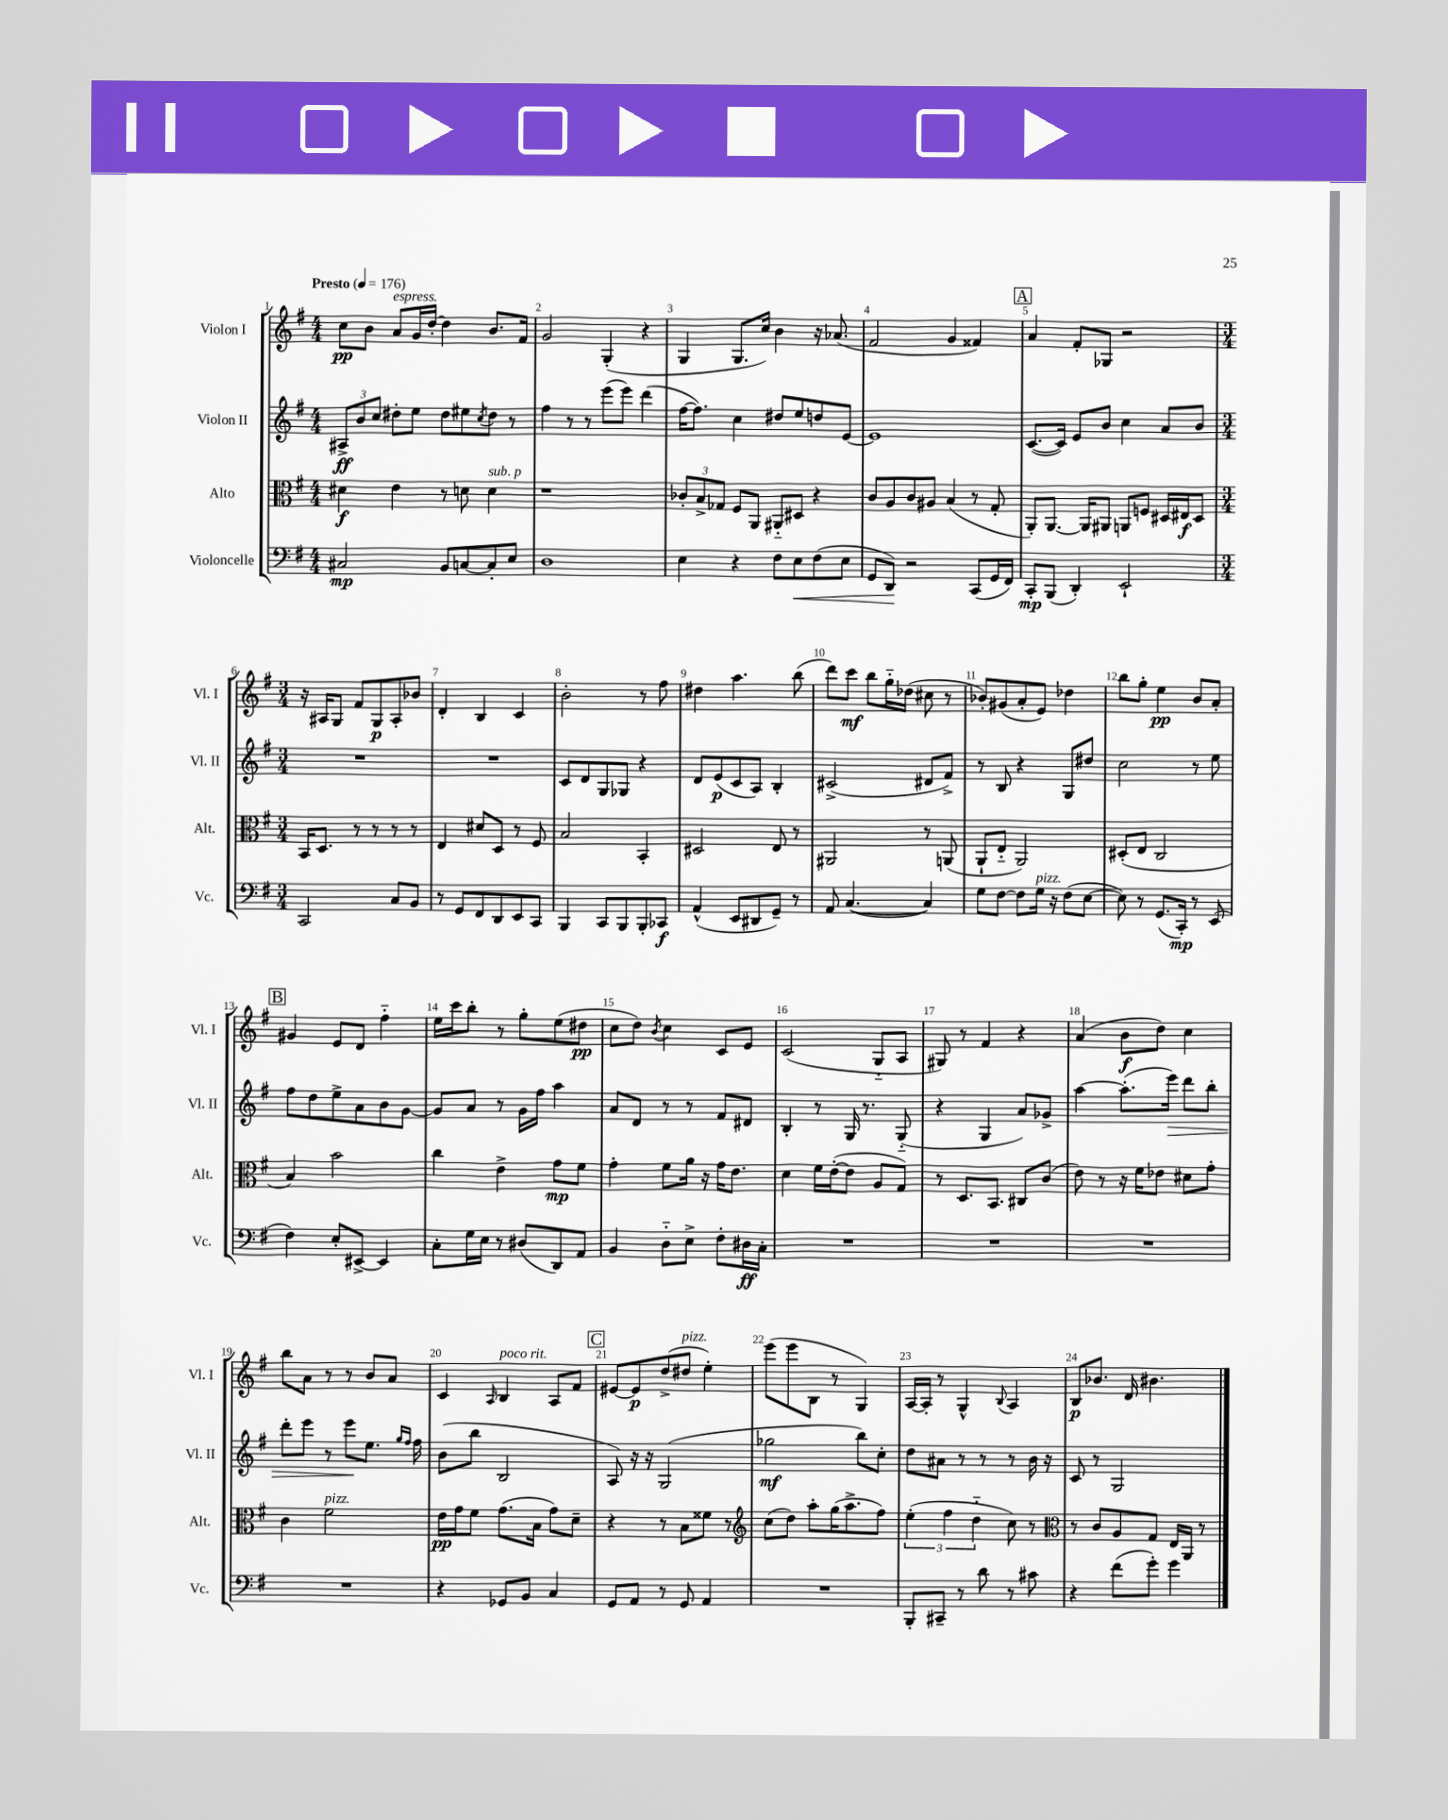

**kern	**dynam	**kern	**dynam	**kern	**dynam	**kern	**dynam
*part4	*part4	*part3	*part3	*part2	*part2	*part1	*part1
*staff4	*staff4	*staff3	*staff3	*staff2	*staff2	*staff1	*staff1
*I"Violoncelle	*	*I"Alto	*	*I"Violon II	*	*I"Violon I	*
*I'Vc.	*	*I'Alt.	*	*I'Vl. II	*	*I'Vl. I	*
*clefF4	*	*clefC3	*	*clefG2	*	*clefG2	*
*k[f#]	*	*k[f#]	*	*k[f#]	*	*k[f#]	*
*M4/4	*	*M4/4	*	*M4/4	*	*M4/4	*
*MM176	*	*MM176	*	*MM176	*	*MM176	*
=1	=1	=1	=1	=1	=1	=1	=1
!	!	!	!	!	!	!LO:TX:a:B:t=Presto	!
2C#X/	mp	4d#X\	f	12A#X^/L	ff	8cc\L	pp
.	.	.	.	12b/	.	.	.
.	.	.	.	.	.	8b\J	.
.	.	.	.	12cc/J	.	.	.
!	!	!	!	!	!	!LO:TX:a:i:t=espress.	!
.	.	4e\	.	8dd#X'\L	.	8a/L	.
.	.	.	.	8ee\J	.	16g/L	.
.	.	.	.	.	.	[16dd'/JJ	.
8BB/L	.	8r	.	8dd#\L	.	4dd\]	.
[8Cn/	.	8dn\	.	8ee#X\	.	.	.
.	.	.	.	8qcc/	.	.	.
!	!	!LO:TX:a:i:t=sub. p	!	!	!	!	!
8C'/]	.	4d\	.	8dd#\J	.	8.b/L	.
8E/J	.	.	.	8r	.	.	.
.	.	.	.	.	.	16f#/Jk	.
=2	=2	=2	=2	=2	=2	=2	=2
1D	.	1r	.	4ff#\	.	2g/	.
.	.	.	.	8r	.	.	.
.	.	.	.	8r	.	.	.
.	.	.	.	(8eee\L	.	(4G'/	.
.	.	.	.	8eee\J)	.	.	.
.	.	.	.	(4ddd\	.	4r	.
=3	=3	=3	=3	=3	=3	=3	=3
4E\	.	12c-X'/L	.	[16ff#\KL	.	4G/	.
.	.	.	.	8.ff#\J])	.	.	.
.	.	12B^/	.	.	.	.	.
.	.	12G-X/J	.	.	.	.	.
4r	.	8F#/L	.	4cc\	.	8.G/L	.
.	.	8AA/J	.	.	.	.	.
.	.	.	.	.	.	16cc/Jk)	.
8F#\L	.	8AA#X/L	.	8dd#X/L	.	4b\	.
!	!LO:HP:b	!	!	!	!	!	!
8E\	<	8D#X/J	.	8ee/	.	.	.
(8F#\	.	4r	.	8ddn/	.	16r	.
.	.	.	.	.	.	(8.a-X/	.
8E\J	.	.	.	[8e/J	.	.	.
=4	=4	=4	=4	=4	=4	=4	=4
8GG/L	.	8c/L	.	1e]	.	2f#/	.
8DD/J)	.	8A/	.	.	.	.	.
2r	[	8c/	.	.	.	.	.
.	.	8A#X/J	.	.	.	.	.
.	.	(4B/	.	.	.	4g/	.
(8CC/L	.	8r	.	.	.	4f##X/)	.
16GG/L	.	8G'/	.	.	.	.	.
16FF#/JJ)	.	.	.	.	.	.	.
!!LO:REH:place=s1:t=A
=5	=5	=5	=5	=5	=5	=5	=5
8CC'/L	mp	8AA'/L)	.	([8.c/L	.	4a/	.
(8BBB/J	.	[8.AA/J	.	.	.	.	.
.	.	.	.	16c/Jk])	.	.	.
4DD'/)	.	.	.	8e/L	.	8f#'/L	.
.	.	16AA/KL]	.	.	.	.	.
.	.	8AA#X/J	.	8b/J	.	8G-X/J	.
2EE`/	.	8AAn/L	.	4cc\	.	2r	.
.	.	8Fn/J	.	.	.	.	.
.	.	16D#X/LL	.	8a/L	.	.	.
.	.	16E#X/J	f	.	.	.	.
.	.	8D#/J	.	8b/J	.	.	.
!!LO:LB:g=z
=6	=6	=6	=6	=6	=6	=6	=6
*M3/4	*	*M3/4	*	*M3/4	*	*M3/4	*
2CC/	.	16BB/KL	.	2.r	.	16r	.
.	.	8.D/J	.	.	.	16A#X/KL	.
.	.	.	.	.	.	8G/J	.
.	.	8r	.	.	.	8f#/L	.
.	.	8r	.	.	.	8G/	p
8C/L	.	8r	.	.	.	8A#'/	.
8BB/J	.	8r	.	.	.	8b-X/J	.
=7	=7	=7	=7	=7	=7	=7	=7
8r	.	4E/	.	2.r	.	4d'/	.
8GG/L	.	.	.	.	.	.	.
8FF#/	.	8d#X/L	.	.	.	4B/	.
8DD/	.	8D/J	.	.	.	.	.
8EE/	.	8r	.	.	.	4c/	.
8CC/J	.	8F#/	.	.	.	.	.
=8	=8	=8	=8	=8	=8	=8	=8
4BBB/	.	2B/	.	8c/L	.	2b'\	.
.	.	.	.	8d/	.	.	.
8CC/L	.	.	.	8G/	.	.	.
8BBB/	.	.	.	8G-X/J	.	.	.
8BBB'/	.	4BB'/	.	4r	.	8r	.
8CC-X/J	f	.	.	.	.	8ff#\	.
=9	=9	=9	=9	=9	=9	=9	=9
(4AA^^/	.	2D#X/	.	8d/L	.	4dd#X\	.
.	.	.	.	(8e/	p	.	.
8EE/L	.	.	.	8c/	.	4.aa\	.
8DD#X/	.	.	.	8A/J)	.	.	.
8GG~/J)	.	8E/	.	4B'/	.	.	.
8r	.	8r	.	.	.	(8bb\	.
=10	=10	=10	=10	=10	=10	=10	=10
8AA/	.	2AA#X/	.	(2c#X^/	.	8ddd\L)	.
([4.C/	.	.	.	.	.	8ccc\J	mf
.	.	.	.	.	.	8bb\L	.
.	.	.	.	.	.	16gg\L	.
.	.	.	.	.	.	(16dd-X\JJ	.
4C/])	.	8r	.	8d#X/L	.	8cc#X\	.
.	.	(8AAn/	.	8f#^/J)	.	8r	.
=11	=11	=11	=11	=11	=11	=11	=11
8G\L	.	8AA`/L	.	8r	.	8b-X'/L)	.
[8F#\J	.	8E/J	.	8B/	.	(8g#X/	.
8F#\L]	.	2AA/)	.	4r	.	8a'/	.
!LO:TX:a:i:t=pizz.	!	!	!	!	!	!	!
16G\Jk	.	.	.	.	.	8e/J)	.
16r	.	.	.	.	.	.	.
(8F#\L	.	.	.	8G/L	.	4dd-X\	.
[8E\J	.	.	.	8dd#X/J	.	.	.
=12	=12	=12	=12	=12	=12	=12	=12
8E\])	.	(8D#X'/L	.	2cc\	.	8bb\L	.
8r	.	8E/J	.	.	.	8gg'\J	.
(8.GG/L	.	2C/	.	.	.	4ee\	pp
16CC'/Jk)	mp	.	.	.	.	.	.
8r	.	.	.	8r	.	8b/L	.
(8EE/	.	.	.	8ee\	.	8a'/J	.
!!LO:LB:g=z
!!LO:REH:place=s1:t=B
=13	=13	=13	=13	=13	=13	=13	=13
4F#\)	.	4B/)	.	8ff#\L	.	4g#X/	.
.	.	.	.	8dd\	.	.	.
8E'/L	.	2b\	.	8ee^\	.	8e/L	.
[8EE#X^/J	.	.	.	8a\	.	8d/J	.
4EE#/]	.	.	.	8b\	.	4ff#\	.
.	.	.	.	[8g\J	.	.	.
=14	=14	=14	=14	=14	=14	=14	=14
8C'\L	.	4cc\	.	8g/L]	.	16ee\LL	.
.	.	.	.	.	.	16ccc\J	.
16G\L	.	.	.	8a/J	.	8bb'\J	.
16E\JJ	.	.	.	.	.	.	.
8r	.	4e^\	.	8r	.	8r	.
(8D#X/L	.	.	.	16g\LL	.	8gg'\L	.
.	.	.	.	16ff#\JJ	.	.	.
8DD/)	.	8g\L	mp	4aa\	.	(8ee\	.
8AA/J	.	8f#\J	.	.	.	8dd#X\J	pp
=15	=15	=15	=15	=15	=15	=15	=15
4BB/	.	4g'\	.	8a/L	.	8cc\L	.
.	.	.	.	8d/J	.	8dd\J)	.
.	.	.	.	.	.	8qb/	.
8D\L	.	8f#\L	.	8r	.	4cc\	.
8E^\J	.	16a\Jk	.	8r	.	.	.
.	.	16r	.	.	.	.	.
8F#'\L	.	16g\KL	.	8f#/L	.	8c/L	.
.	.	8.e\J	.	.	.	.	.
16D#X\L	ff	.	.	8d#X/J	.	8e/J	.
16C'\JJ	.	.	.	.	.	.	.
=16	=16	=16	=16	=16	=16	=16	=16
2.r	.	4d\	.	4B'/	.	(2c/	.
.	.	16f#\LL	.	8r	.	.	.
.	.	([16e'\J	.	.	.	.	.
.	.	8e\J]	.	16G/	.	.	.
.	.	.	.	8.r	.	.	.
.	.	8A/L	.	.	.	8G/L	.
.	.	8G/J)	.	(8G/	.	8A/J	.
=17	=17	=17	=17	=17	=17	=17	=17
2.r	.	8r	.	4r	.	8G#X/)	.
.	.	8.D/L	.	.	.	8r	.
.	.	.	.	4G/	.	4f#/	.
.	.	8.BB/J	.	.	.	.	.
.	.	8C#X/L	.	8a/L)	.	4r	.
.	.	(8c/J	.	8g-X^/J	.	.	.
=18	=18	=18	=18	=18	=18	=18	=18
2.r	.	8e\)	.	[4aa\	.	(4a/	.
.	.	8r	.	.	.	.	.
.	.	16r	.	(8.aa'\L]	.	8b\L	f
.	.	16f#\KL	.	.	.	.	.
.	.	8e-X\J	.	.	.	8dd\J)	.
!	!	!	!	!	!LO:HP:b	!	!
.	.	.	.	16eee\Jk)	>	.	.
.	.	8d#X\L	.	8ddd\L	.	4cc\	.
.	.	8g'\J	.	8bb'\J	.	.	.
!!LO:LB:g=z
=19	=19	=19	=19	=19	=19	=19	=19
2.r	.	4c\	.	8ddd'\L	.	8bb\L	.
.	.	.	.	8eee\J	.	8a\J	.
!	!	!LO:TX:a:i:t=pizz.	!	!	!	!	!
.	.	2f#\	.	8r	.	8r	.
.	.	.	.	8eee\L	.	8r	.
.	.	.	.	8.ee\J	]	8b/L	.
.	.	.	.	.	.	8a/J	.
.	.	.	.	16qqgg/LL	.	.	.
.	.	.	.	16qqff#/JJ	.	.	.
.	.	.	.	16ff#\	.	.	.
=20	=20	=20	=20	=20	=20	=20	=20
4r	.	16e\LL	pp	(8b\L	.	4c/	.
.	.	16g\J	.	.	.	.	.
.	.	8f#\J	.	8bb\J	.	.	.
.	.	.	.	.	.	16qqA/	.
!	!	!	!	!	!	!LO:TX:a:i:t=poco rit.	!
8GG-X/L	.	(8.g\L	.	2B/	.	4B/	.
8BB/J	.	.	.	.	.	.	.
.	.	16B\Jk	.	.	.	.	.
4C/	.	8g\L)	.	.	.	8A/L	.
.	.	8d~\J	.	.	.	8f#/J	.
!!LO:REH:place=s1:t=C
=21	=21	=21	=21	=21	=21	=21	=21
8GG/L	.	4r	.	8A/)	.	[8e#X/L	.
8AA/J	.	.	.	16r	.	8e#/]	p
.	.	.	.	16r	.	.	.
8r	.	8r	.	(2G/	.	(8dd^/	.
!	!	!	!	!	!	!LO:TX:a:i:t=pizz.	!
8GG/	.	8B\L	.	.	.	8dd#X/J	.
4AA/	.	8f##X\J	.	.	.	4ee'\)	.
.	.	8r	.	.	.	.	.
=22	=22	=22	=22	=22	=22	=22	=22
*	*	*clefG2	*	*	*	*	*
2.r	.	(8cc\L	.	2gg-X\	mf	(8eee\L	.
.	.	8dd\J)	.	.	.	8eee\	.
.	.	8aa'\L	.	.	.	8B\J	.
.	.	(16gg\K	.	.	.	8r	.
.	.	8.aa^\	.	.	.	.	.
.	.	.	.	8bb\L)	.	4G/)	.
.	.	8ff#\J)	.	8cc'\J	.	.	.
=23	=23	=23	=23	=23	=23	=23	=23
8BBB'/L	.	(6ee'\	.	8dd\L	.	[16A/LL	.
.	.	.	.	.	.	16A'/JJ]	.
8CC#X~/J	.	.	.	8a#X\J	.	8r	.
.	.	6ff#\	.	.	.	.	.
8r	.	.	.	8r	.	4G^^/	.
.	.	6dd\	.	.	.	.	.
8d\	.	.	.	8r	.	.	.
.	.	.	.	.	.	8qqB/	.
8r	.	8cc\)	.	8r	.	4A/	.
8c#X\	.	8r	.	16b\	.	.	.
.	.	.	.	16r	.	.	.
=24	=24	=24	=24	=24	=24	=24	=24
*	*	*clefC3	*	*	*	*	*
4r	.	8r	.	8c/	.	8B/L	p
.	.	8c/L	.	8r	.	8.b-X/J	.
(8f#\L	.	8A/	.	2G/	.	.	.
.	.	.	.	.	.	16d/	.
8g'\J)	.	8G/J	.	.	.	4.b#X\	.
4g\	.	16E/LL	.	.	.	.	.
.	.	16AA/JJ	.	.	.	.	.
.	.	8r	.	.	.	.	.
==	==	==	==	==	==	==	==
*-	*-	*-	*-	*-	*-	*-	*-
